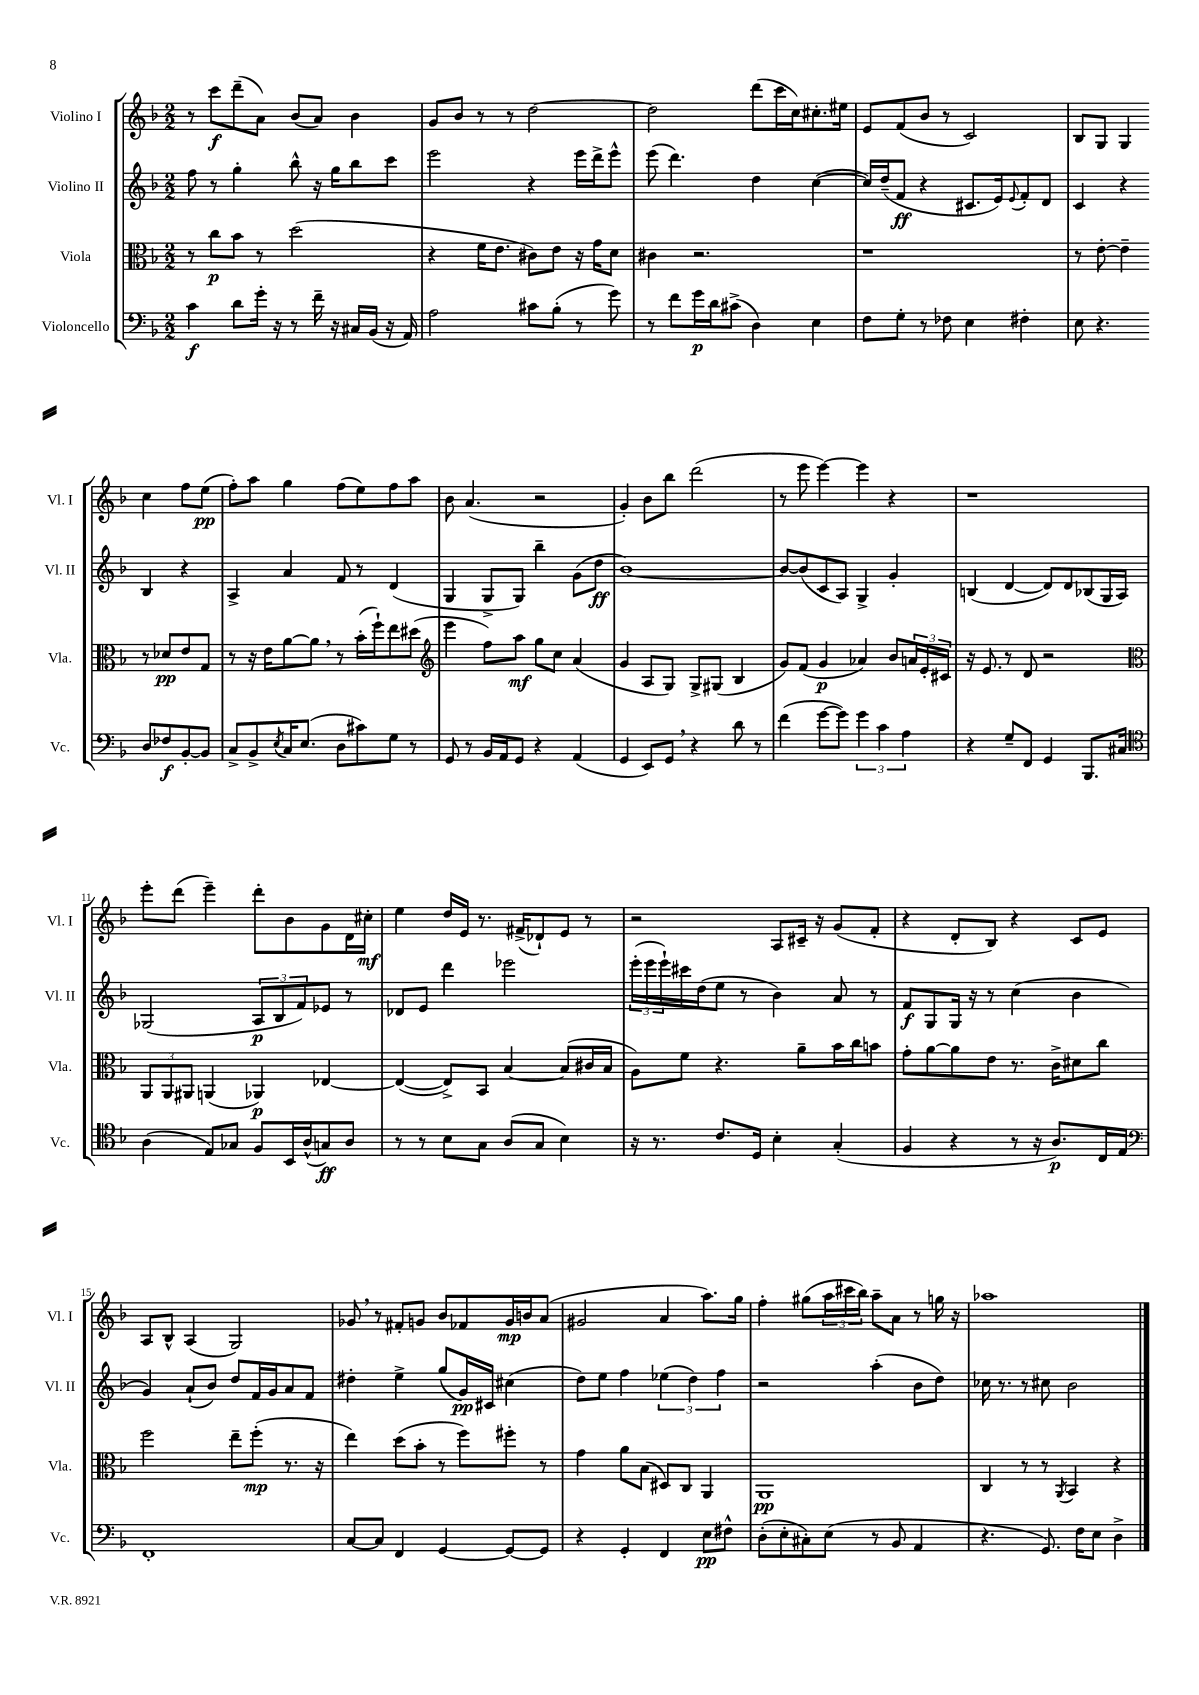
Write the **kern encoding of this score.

**kern	**dynam	**kern	**dynam	**kern	**dynam	**kern	**dynam
*part4	*part4	*part3	*part3	*part2	*part2	*part1	*part1
*staff4	*staff4	*staff3	*staff3	*staff2	*staff2	*staff1	*staff1
*I"Violoncello	*	*I"Viola	*	*I"Violino II	*	*I"Violino I	*
*I'Vc.	*	*I'Vla.	*	*I'Vl. II	*	*I'Vl. I	*
*clefF4	*	*clefC3	*	*clefG2	*	*clefG2	*
*k[b-]	*	*k[b-]	*	*k[b-]	*	*k[b-]	*
*M2/2	*	*M2/2	*	*M2/2	*	*M2/2	*
=1	=1	=1	=1	=1	=1	=1	=1
4c\	f	8r	.	8ff\	.	8r	.
.	.	8cc\L	p	8r	.	8ccc\L	f
8d\L	.	8b-\J	.	4gg'\	.	(8ddd~\	.
16g'\Jk	.	8r	.	.	.	8a\J)	.
16r	.	.	.	.	.	.	.
8r	.	(2dd\	.	8bb-^^\	.	(8b-/L	.
16f~\	.	.	.	16r	.	8a/J)	.
16r	.	.	.	16gg\KL	.	.	.
16C#X/LL	.	.	.	8bb-\	.	4b-\	.
(16BB-/JJ	.	.	.	.	.	.	.
16r	.	.	.	8ccc\J	.	.	.
16AA/)	.	.	.	.	.	.	.
=2	=2	=2	=2	=2	=2	=2	=2
2A\	.	4r	.	2eee\	.	8g/L	.
.	.	.	.	.	.	8b-/J	.
.	.	16f\KL	.	.	.	8r	.
.	.	8.e\J	.	.	.	.	.
.	.	.	.	.	.	8r	.
8c#X\L	.	8c#X\L)	.	4r	.	[2dd\	.
(8B-'\J	.	8e\J	.	.	.	.	.
8r	.	16r	.	16eee\LL	.	.	.
.	.	16g\KL	.	16ddd^\J	.	.	.
8g\)	.	8d\J	.	8eee^^\J	.	.	.
=3	=3	=3	=3	=3	=3	=3	=3
8r	.	4c#X\	.	(8eee\	.	2dd\]	.
8f\L	.	.	.	4.ddd\)	.	.	.
16g\L	p	2.r	.	.	.	.	.
16d\J	.	.	.	.	.	.	.
(8c#X^\J	.	.	.	.	.	.	.
4D\)	.	.	.	4dd\	.	(8ddd\L	.
.	.	.	.	.	.	16ccc\L	.
.	.	.	.	.	.	16cc\J)	.
4E\	.	.	.	([4cc\	.	8.cc#X'\	.
.	.	.	.	.	.	16ee#X\Jk	.
=4	=4	=4	=4	=4	=4	=4	=4
8F\L	.	1r	.	16cc/LL])	.	8e/L	.
.	.	.	.	(16dd~/J	.	.	.
8G'\J	.	.	.	8f/J	ff	(8f/	.
8r	.	.	.	4r	.	8b-/J	.
8F-X\	.	.	.	.	.	8r	.
4E\	.	.	.	8.c#X/L	.	2c/)	.
.	.	.	.	16e/k)	.	.	.
.	.	.	.	8qqe/	.	.	.
4F#X'\	.	.	.	8f'/	.	.	.
.	.	.	.	8d/J	.	.	.
=5	=5	=5	=5	=5	=5	=5	=5
8E\	.	8r	.	4c/	.	8B-/L	.
4.r	.	[8e'\	.	.	.	8G/J	.
.	.	4e~\]	.	4r	.	4G/	.
8D/L	.	8r	.	4B-/	.	4cc\	.
8F-X/	f	8d-X/L	pp	.	.	.	.
[8BB-'/	.	8e/	.	4r	.	8ff\L	.
8BB-/J]	.	8G/J	.	.	.	(8ee\J	pp
!!LO:LB:g=z
=6	=6	=6	=6	=6	=6	=6	=6
8C^/L	.	8r	.	4A^/	.	8ff'\L)	.
8BB-^/	.	16r	.	.	.	8aa\J	.
.	.	16e\KL	.	.	.	.	.
8qE/	.	.	.	.	.	.	.
16C/K	.	[8a\	.	4a/	.	4gg\	.
(8.E/J	.	.	.	.	.	.	.
.	.	8a,\J]	.	.	.	.	.
8D\L	.	8r	.	8f/	.	(8ff\L	.
8c#X\)	.	(16b-'\LL	.	8r	.	8ee\)	.
.	.	16ff`\J)	.	.	.	.	.
8G\J	.	8ee\	.	(4d/	.	8ff\	.
8r	.	(8dd#X\J	.	.	.	8aa\J	.
=7	=7	=7	=7	=7	=7	=7	=7
*	*	*clefG2	*	*	*	*	*
8GG/	.	4eee\	.	4G/	.	8b-\	.
8r	.	.	.	.	.	(4.a/	.
16BB-/LL	.	8ff\L)	.	8G^/L	.	.	.
16AA/J	.	.	.	.	.	.	.
8GG/J	.	8aa\J	mf	8G/J)	.	.	.
4r	.	8gg\L	.	4bb-~\	.	2r	.
.	.	8cc\J	.	.	.	.	.
(4AA/	.	(4a/	.	(8g\L	.	.	.
.	.	.	.	8dd\J	ff	.	.
=8	=8	=8	=8	=8	=8	=8	=8
4GG/	.	4g/	.	[1b-)	.	4g'/)	.
8EE/L)	.	8A/L	.	.	.	8b-\L	.
8GG,/J	.	8G/J)	.	.	.	8bb-\J	.
4r	.	8G^/L	.	.	.	(2ddd\	.
.	.	(8G#X/J	.	.	.	.	.
8d\	.	4B-/	.	.	.	.	.
8r	.	.	.	.	.	.	.
=9	=9	=9	=9	=9	=9	=9	=9
(4f\	.	8g/L)	.	8b-/L_	.	8r	.
.	.	(8f/J	.	(8b-/]	.	8eee\	.
[8g\L	.	4g/	p	8c/	.	[4eee\)	.
8g\J])	.	.	.	8A/J)	.	.	.
6g\	.	4a-X/)	.	4G^/	.	4eee\]	.
6c\	.	.	.	.	.	.	.
.	.	8b-/L	.	4g'/	.	4r	.
6A\	.	.	.	.	.	.	.
.	.	24an/L	.	.	.	.	.
.	.	24e'/	.	.	.	.	.
.	.	24c#X/JJ	.	.	.	.	.
=10	=10	=10	=10	=10	=10	=10	=10
4r	.	16r	.	(4Bn/	.	1r	.
.	.	8.e/	.	.	.	.	.
8G~/L	.	8r	.	[4d/	.	.	.
8FF/J	.	8d/	.	.	.	.	.
4GG/	.	2r	.	8d/L])	.	.	.
.	.	.	.	8d/	.	.	.
8.BBB-/L	.	.	.	(8B-X/	.	.	.
.	.	.	.	16G/L	.	.	.
16C#X/Jk	.	.	.	16A/JJ)	.	.	.
!!LO:LB:g=z
=11	=11	=11	=11	=11	=11	=11	=11
*clefC4	*	*clefC3	*	*	*	*	*
(4A\	.	12AA/L	.	(2G-X/	.	8eee'\L	.
.	.	12AA/	.	.	.	.	.
.	.	.	.	.	.	(8ddd\J	.
.	.	12AA#X/J	.	.	.	.	.
8E/L)	.	(4AAn/	.	.	.	4eee~\)	.
8G-X/J	.	.	.	.	.	.	.
8F/L	.	4AA-X/)	p	12A/L	p	8ddd'\L	.
.	.	.	.	12B-/	.	.	.
16BB-/L	.	.	.	.	.	8b-\	.
.	.	.	.	12f/)	.	.	.
(16A^^/J	.	.	.	.	.	.	.
8Gn/)	ff	[4E-X/	.	8e-X/J	.	8g\	.
8A/J	.	.	.	8r	.	16d\L	.
.	.	.	.	.	.	16cc#X'\JJ	mf
=12	=12	=12	=12	=12	=12	=12	=12
8r	.	(4E-/_	.	8d-X/L	.	4ee\	.
8r	.	.	.	8e/J	.	.	.
8B-\L	.	8E-^/L])	.	4ddd\	.	16dd/LL	.
.	.	.	.	.	.	16e/JJ	.
8G\J	.	8BB-/J	.	.	.	8.r	.
(8A/L	.	[4B-/	.	2eee-X\	.	.	.
.	.	.	.	.	.	(16f#X^/KL	.
8G/J	.	.	.	.	.	8d-X`/)	.
4B-\)	.	(8B-/L]	.	.	.	8e/J	.
.	.	16c#X/L	.	.	.	8r	.
.	.	16B-/JJ	.	.	.	.	.
=13	=13	=13	=13	=13	=13	=13	=13
16r	.	8A\L)	.	(24eee'\LL	.	2r	.
.	.	.	.	24eee\	.	.	.
8.r	.	.	.	.	.	.	.
.	.	.	.	24eee`\)	.	.	.
.	.	8f\J	.	16ccc#X\	.	.	.
.	.	.	.	(16dd\J	.	.	.
8.c/L	.	4.r	.	8ee\J	.	.	.
.	.	.	.	8r	.	.	.
16D/Jk	.	.	.	.	.	.	.
4B-'\	.	.	.	4b-\)	.	8A/L	.
.	.	8a~\L	.	.	.	16c#X~/Jk	.
.	.	.	.	.	.	16r	.
(4G'/	.	16b-\L	.	8a/	.	(8g/L	.
.	.	16cc\J	.	.	.	.	.
.	.	8bn\J	.	8r	.	8f'/J	.
=14	=14	=14	=14	=14	=14	=14	=14
4F/	.	8g'\L	.	8f/L	f	4r	.
.	.	[8a\	.	8G/	.	.	.
4r	.	8a\]	.	16G/Jk	.	8d'/L	.
.	.	.	.	16r	.	.	.
.	.	8e\J	.	8r	.	8B-/J)	.
8r	.	8.r	.	(4cc\	.	4r	.
16r	.	.	.	.	.	.	.
8.A/L)	p	16c^\KL	.	.	.	.	.
.	.	8d#X\	.	4b-\	.	8c/L	.
16C/L	.	8cc\J	.	.	.	8e/J	.
16E/JJ	.	.	.	.	.	.	.
!!LO:LB:g=z
=15	=15	=15	=15	=15	=15	=15	=15
*clefF4	*	*	*	*	*	*	*
1FF'	.	2ff\	.	4g/)	.	8A/L	.
.	.	.	.	.	.	8B-^^/J	.
.	.	.	.	(8a`/L	.	(4A/	.
.	.	.	.	8b-/J)	.	.	.
.	.	8ee~\L	.	8dd/L	.	2G/)	.
.	.	(8ff'\J	mp	16f/L	.	.	.
.	.	.	.	16g/J	.	.	.
.	.	8.r	.	8a/	.	.	.
.	.	.	.	8f/J	.	.	.
.	.	16r	.	.	.	.	.
=16	=16	=16	=16	=16	=16	=16	=16
[8C/L	.	4ee\)	.	4dd#X'\	.	8g-X,/	.
8C/J]	.	.	.	.	.	8r	.
4FF/	.	(8dd\L	.	4ee^\	.	8f#X'/L	.
.	.	8b-'\J	.	.	.	8gn/J	.
[4GG/	.	8r	.	(8gg/L	.	8b-/L	.
.	.	8ff\L)	.	16g/L)	pp	8f-X/	.
.	.	.	.	16c#X/JJ	.	.	.
8GG/L_	.	8ff#X'\J	.	(4cc#X\	.	16g/L	mp
.	.	.	.	.	.	16bn/J	.
8GG/J]	.	8r	.	.	.	(8a/J	.
=17	=17	=17	=17	=17	=17	=17	=17
4r	.	4g\	.	8dd\L)	.	2g#X/	.
.	.	.	.	8ee\J	.	.	.
4GG'/	.	8a\L	.	4ff\	.	.	.
.	.	(8B-\J	.	.	.	.	.
4FF/	.	8D#X/L)	.	(6ee-X\	.	4a/	.
.	.	8C/J	.	.	.	.	.
.	.	.	.	6dd\)	.	.	.
8E\L	pp	4AA/	.	.	.	8.aa\L)	.
.	.	.	.	6ff\	.	.	.
8F#X^^\J	.	.	.	.	.	.	.
.	.	.	.	.	.	16gg\Jk	.
=18	=18	=18	=18	=18	=18	=18	=18
(8D'\L	.	1AA	pp	2r	.	4ff'\	.
8E'\	.	.	.	.	.	.	.
8C#X'\)	.	.	.	.	.	(8gg#X\L	.
(8E\J	.	.	.	.	.	24aa\L	.
.	.	.	.	.	.	24ccc#X\	.
.	.	.	.	.	.	24bb-\JJ)	.
8r	.	.	.	(4aa'\	.	8aa~\L	.
8BB-/	.	.	.	.	.	8a\J	.
4AA/	.	.	.	8b-\L	.	8r	.
.	.	.	.	8dd\J)	.	16ggn\	.
.	.	.	.	.	.	16r	.
=19	=19	=19	=19	=19	=19	=19	=19
4.r	.	4C/	.	16cc-X\	.	1aa-X	.
.	.	.	.	8.r	.	.	.
.	.	8r	.	8r	.	.	.
8.GG/)	.	8r	.	8cc#X\	.	.	.
.	.	8qAA/	.	.	.	.	.
.	.	4BB-/	.	2b-\	.	.	.
16F\KL	.	.	.	.	.	.	.
8E\J	.	.	.	.	.	.	.
4D^\	.	4r	.	.	.	.	.
==	==	==	==	==	==	==	==
*-	*-	*-	*-	*-	*-	*-	*-
